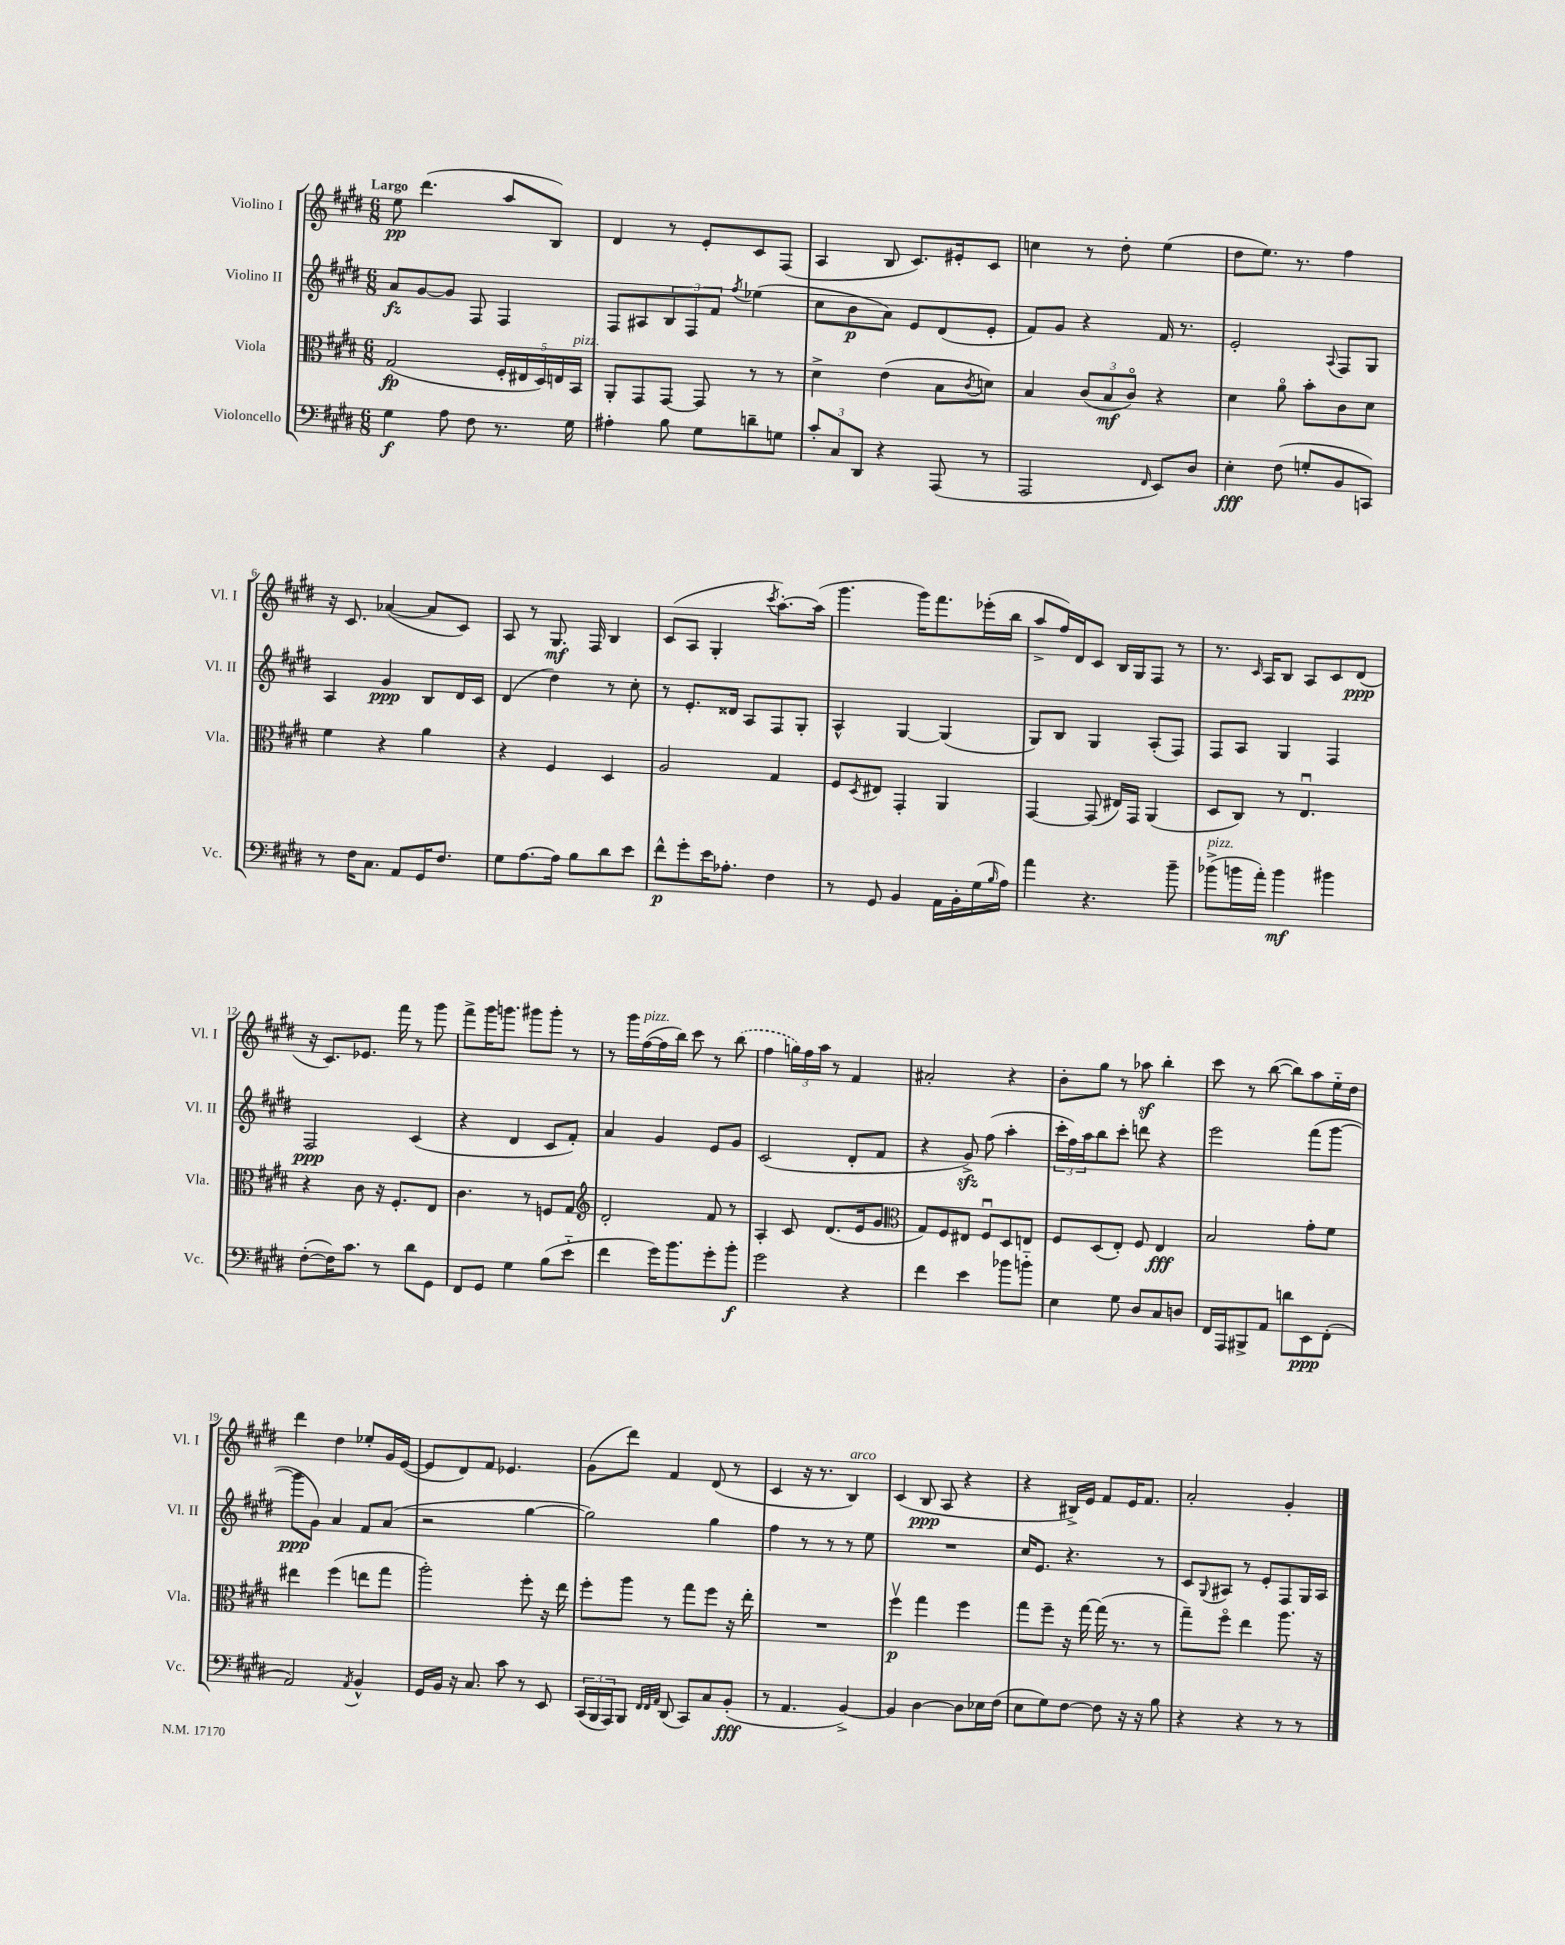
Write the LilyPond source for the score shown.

<<
\new StaffGroup <<
\new Staff = "s0" \with { instrumentName = "Violino I" shortInstrumentName = "Vl. I" } {
    \clef treble \key e \major \numericTimeSignature \time 6/8 \tempo "Largo"
    e''8\pp dis'''4.( a''8 b8) |
    dis'4 r8 e'8-. cis'8 fis8( |
    a4 b8 cis'8.) eis'16-. cis'8 |
    c''4 r8 dis''8-. e''4( |
    dis''8 e''8.) r8. fis''4 |
    r16 cis'8. aes'4~( aes'8 cis'8) |
    a8 r8 gis8.\mf fis16 b4 |
    cis'8( a8 gis4-. \acciaccatura { cis'''8 } a''8.~-.) a''16( |
    gis'''4. gis'''16) fis'''8. ees'''16-.( b''16 |
    a''8-> fis''16) dis'16 cis'8 b16 gis16 fis8 r8 |
    r8. \grace { cis'16 } a16 b8 a8 cis'8 dis'8\ppp( |
    r16 cis'8.) ees'8. fis'''16 r8 gis'''8 |
    fis'''8-> gis'''16 g'''8. gis'''8 gis'''8-. r8 |
    r8 gis'''16 fis''16~^\markup { \italic "pizz." }( fis''16 b''16) cis'''8 r8 \once \slurDashed b''8( |
    fis''4 \tuplet 3/2 { g''16) fis''16 a''16 } r8 fis'4 |
    ais'2-. r4 |
    b'8-. gis''8 r8 aes''8\sf b''4-. |
    cis'''8 r8 b''8~( b''8) a''8 e''16-_ dis''16 |
    dis'''4 dis''4 ees''8-. gis'16 e'16~( |
    e'8 dis'8) fis'8 ees'4. |
    gis'8( dis'''8) fis'4 dis'8( r8 |
    cis'4 r16 r8. b4^\markup { \italic "arco" }) |
    cis'4( b8\ppp a8 r4 |
    r4 bis16->) e'16 fis'8 e'16 fis'8. |
    a'2-. gis'4-. \bar "|." |
}
\new Staff = "s1" \with { instrumentName = "Violino II" shortInstrumentName = "Vl. II" } {
    \clef treble \key e \major \numericTimeSignature \time 6/8
    a'8\fz gis'8~ gis'8 fis8 fis4 |
    fis8 ais8 \tuplet 3/2 { b8 fis8 fis'8 } \acciaccatura { fis''8 } ees''4( |
    cis''8 b'8\p a'8) e'8 dis'8( e'8-. |
    fis'8) gis'8 r4 fis'16 r8. |
    e'2-. \appoggiatura { a8 } fis8 gis8 |
    a4 gis'4\ppp b8 dis'16 cis'16 |
    dis'4( dis''4) r8 cis''8-. |
    r8 e'8.-. disis'16 a8 fis8 gis8-. |
    a4-^ gis4~ gis4( |
    gis8) b8 gis4 a8-.( fis8) |
    fis8 a8 gis4 fis4 |
    fis2\ppp cis'4( |
    r4 dis'4 cis'8 fis'8-.) |
    a'4 gis'4 e'8 gis'8 |
    cis'2( dis'8-. fis'8 |
    r4 gis'8->\sfz) fis''8( a''4-. |
    \tuplet 3/2 { cis'''16-. fis''16) a''16 } b''8 cis'''8-. d'''8 r4 |
    e'''2 fis'''8( gis'''8~ |
    gis'''8\ppp gis'8) a'4 fis'8 a'8( |
    r2 gis''4~ |
    gis''2) gis''4 |
    fis''4 r8 r8 r8 e''8 |
    R2. |
    cis''16 e'8. r4. r8 |
    cis'8 \appoggiatura { gis8 } ais8 r8 e'8-. fis8 gis16 ais16 \bar "|." |
}
\new Staff = "s2" \with { instrumentName = "Viola" shortInstrumentName = "Vla." } {
    \clef alto \key e \major \numericTimeSignature \time 6/8
    gis2\fp( \tuplet 5/4 { fis16-. eis16 dis16) e16 b,16^\markup { \italic "pizz." } } |
    a,8-. gis,8 gis,8~ gis,8 r8 r8 |
    dis'4-> e'4( b8 \acciaccatura { cis'8 } d'8) |
    b4 \tuplet 3/2 { cis'8( b8\mf cis'8\flageolet) } r4 |
    dis'4 a'8\flageolet b'8-. cis'8 dis'8 |
    fis'4 r4 a'4 |
    r4 fis4 dis4 |
    a2 gis4 |
    fis8 \acciaccatura { dis8 } eis8 gis,4-. a,4 |
    gis,4~ gis,8( eis16) gis,16 a,4( |
    dis8 cis8) r8 e4.\downbow |
    r4 cis'8 r16 fis8.-. e8 |
    cis'4. r8 f8 gis8 |
    \clef treble dis'2-. fis'8 r8 |
    a4-. cis'8 dis'8.( e'16 gis'8 |
    \clef alto gis8) fis8 eis8 fis8\downbow dis8 e8 |
    fis8 dis8( e8-.) fis8 e4\fff |
    b2 gis'8-. fis'8 |
    eis''4 fis''4( e''8 gis''8 |
    a''2-.) fis''8-. r16 e''16 |
    fis''8-. a''8 r8 gis''8 fis''8 r16 e''16-. |
    R2. |
    fis''4\upbow\p gis''4 fis''4 |
    gis''8 fis''8-- r16 gis''16~ gis''16( r8. r8 |
    gis''8--) fis''8\flageolet e''4 a''8. r16 \bar "|." |
}
\new Staff = "s3" \with { instrumentName = "Violoncello" shortInstrumentName = "Vc." } {
    \clef bass \key e \major \numericTimeSignature \time 6/8
    gis4\f a8 fis8 r8. gis16 |
    ais4-. b8 gis8 d'8-- g8 |
    \tuplet 3/2 { cis'8-. cis8 dis,8 } r4 a,,8( r8 |
    a,,2 \grace { fis,16 } e,8) dis8 |
    e4-.\fff fis8( g8-. b,8 c,8) |
    r8 fis16 cis8. a,8 gis,16 fis8. |
    gis8 a8.~ a16 b8 dis'8 e'8 |
    fis'8-^\p gis'8-. e'16 aes8.-. fis4 |
    r8 gis,8 b,4 a,16 b,16-. gis16( \grace { b16 } a16) |
    a'4 r4. b'8-- |
    bes'8->^\markup { \italic "pizz." }( b'16 a'16-.) b'4\mf bis'4 |
    fis8~-.( fis16) cis'8. r8 dis'8 gis,8 |
    fis,8 gis,8 gis4 b8( e'8-_ |
    fis'4 gis'16) b'8. gis'8-. b'8-.\f |
    gis'2 r4 |
    fis'4 e'4 bes'8 b'8-_ |
    e4 gis8 dis8 cis8 d8 |
    fis,16 a,,16 bis,,8-> a,8 d'8 e,8\ppp fis,8-.( |
    a,2) \acciaccatura { a,8 } b,4-^ |
    gis,16 b,16 r16 cis8. cis'8 r8 e,8 |
    \tuplet 3/2 { cis,16( b,,16 a,,16) } b,,8 \grace { fis,32 fis,32 a,32 } dis,8( cis,8) cis8 b,8-.\fff( |
    r8 a,4. b,4~->) |
    b,4 dis4~ dis8 ees16 fis16( |
    e8 gis8) fis8~ fis8 r16 r16 b8 |
    r4 r4 r8 r8 \bar "|." |
}
>>
>>
